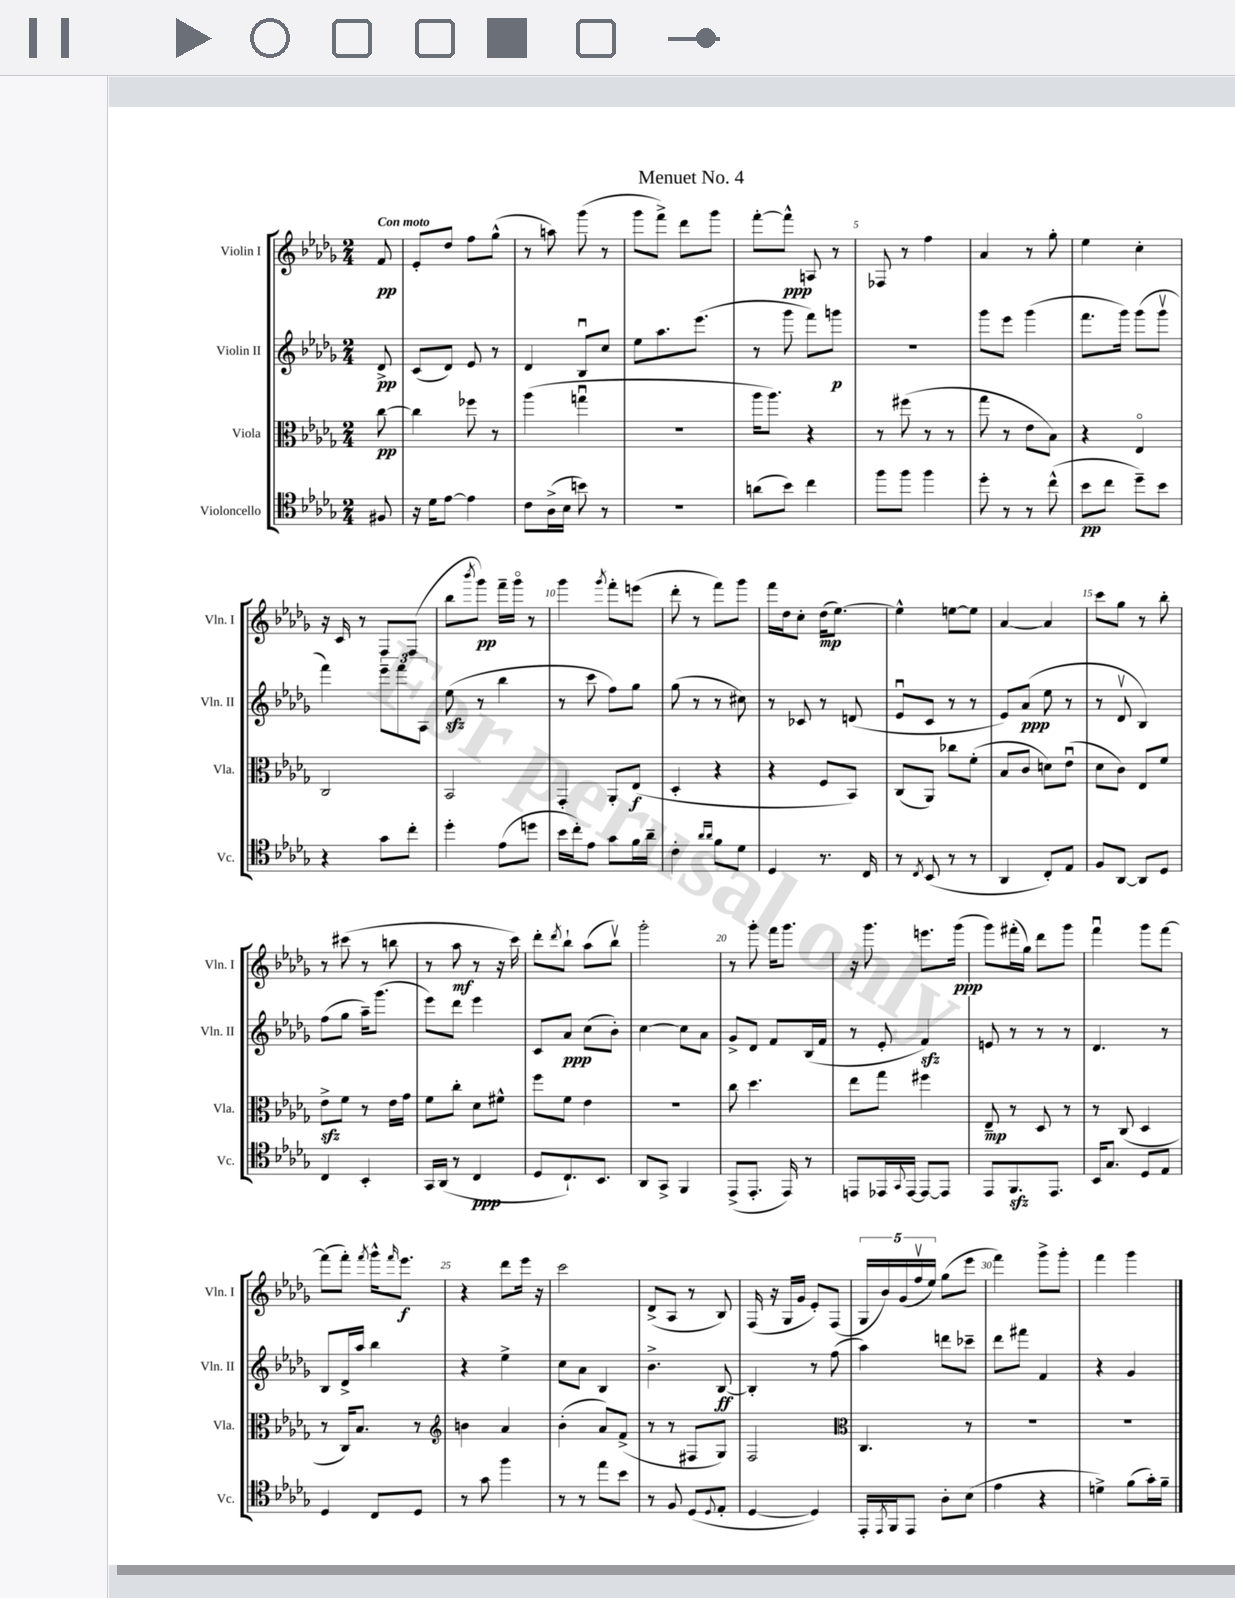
\header { title = "Menuet No. 4" }
<<
\new StaffGroup <<
\new Staff = "s0" \with { instrumentName = "Violin I" shortInstrumentName = "Vln. I" } {
    \clef treble \key des \major \numericTimeSignature \time 2/4 \partial 8 \tempo "Con moto"
    f'8\pp |
    ees'8-. des''8 f''8 ges''8-^( |
    r8 a''8) ges'''8( r8 |
    ges'''8 f'''8->) des'''8 ges'''8 |
    f'''8~-. f'''8-^\ppp a8 r8 |
    fes8 r8 f''4 |
    aes'4 r8 ges''8-. |
    ees''4 c''4-. |
    r16 c'16 r8 f8 f8( |
    bes''8 \acciaccatura { bes'''8 } ges'''8\pp) f'''16-- ges'''16\flageolet r8 |
    ges'''4 \acciaccatura { ges'''8 } f'''8-. e'''8( |
    des'''8-. r8 f'''8) ges'''8 |
    f'''16 des''16 c''8-. des''16\mp( ees''8.~) |
    ees''4-^ e''8~ e''8 |
    aes'4~ aes'4 |
    c'''8 ges''8 r8 bes''8-. |
    r8 cis'''8( r8 b''8 |
    r8 aes''8\mf r8 r16 c'''16) |
    des'''8-. \acciaccatura { des'''8 } bes''8-! aes''8( bes''8\upbow) |
    ges'''2-. |
    r8 ges'''8-. f'''16 ges'''8. |
    r16 ges'''8. e'''8. ges'''16\ppp( |
    ges'''8) fis'''16-.( ges''16) des'''8 ges'''8 |
    f'''4\downbow ges'''8 f'''8~ |
    f'''8( f'''8-.) \acciaccatura { f'''8 } ges'''16-^ \grace { f'''16 } ees'''8.\f |
    r4 des'''8 ees'''16 r16 |
    c'''2 |
    des'8->( aes8 r8 bes8) |
    f16( r16 ges16 ges'16 ees'8-.) f8( |
    \tuplet 5/4 { ges16 bes'16) ges'16( f''16\upbow ees''16) } ges''8( ees'''8 |
    f'''4) ges'''8-> ges'''8-. |
    f'''4 ges'''4 \bar "|." |
}
\new Staff = "s1" \with { instrumentName = "Violin II" shortInstrumentName = "Vln. II" } {
    \clef treble \key des \major \numericTimeSignature \time 2/4 \partial 8
    des'8->\pp |
    c'8( des'8) ees'8 r8 |
    des'4 bes8\downbow c''8 |
    ees''8 aes''8. ees'''8.( |
    r8 ges'''8 f'''8) g'''8\p |
    r2 |
    ges'''8 ees'''8 ges'''4( |
    f'''8. ges'''16) ges'''8( ges'''8\upbow |
    f'''4) \tuplet 3/2 { ees'''8-- f'''8 aes8 } |
    ees''8\sfz( r8 bes''4 |
    r8 c'''8 f''8) ges''8 |
    ges''8( r8 r8 cis''8) |
    r8 ces'8 r8 d'8( |
    ees'8\downbow c'8 r8 r8 |
    ees'8) aes'8\ppp( ees''8 r8 |
    r8 des'8\upbow bes4) |
    f''8( ges''8 aes''16--) ges'''8.( |
    ees'''8) des'''8 ees'''4 |
    c'8 aes'8\ppp c''8( bes'8-.) |
    c''4~ c''8 aes'8 |
    ges'8-> des'8 f'8 bes16( f'16 |
    r8 ees'8-. f'4\sfz) |
    e'8 r8 r8 r8 |
    des'4. r8 |
    bes8 des'16-> aes''16 bes''4 |
    r4 ees''4-> |
    c''8 aes'8 bes4 |
    bes'4.-> bes8~\ff |
    bes4-. r8 f''8( |
    aes''4) d'''8 ces'''8-- |
    des'''8 fis'''8 f'4 |
    r4 ges'4 \bar "|." |
}
\new Staff = "s2" \with { instrumentName = "Viola" shortInstrumentName = "Vla." } {
    \clef alto \key des \major \numericTimeSignature \time 2/4 \partial 8
    c''8~\pp |
    c''4 fes''8 r8 |
    aes''4( g''4\downbow |
    r2 |
    aes''16 aes''8.) r4 |
    r8 fis''8( r8 r8 |
    ges''8 r8 ees'8 bes8) |
    r4 ees4\flageolet |
    c2 |
    bes,2 |
    ges,4-. aes,8-. ees8\f( |
    des4-. r4 |
    r4 f8 bes,8) |
    c8( aes,8) ces''8 f'8-.( |
    bes8 c'8 d'8) ees'8\downbow( |
    des'8 c'8) ees8 f'8 |
    ees'8->\sfz f'8 r8 ees'16 ges'16 |
    f'8 c''8-. des'8 fis'8-^ |
    f''8 f'8 ees'4 |
    R2 |
    c''8 des''4. |
    ees''8 ges''8 fis''4 |
    ees8--\mp r8 des8 r8 |
    r8 c8( des4 |
    r8 c16) bes8. r8 |
    \clef treble b'4 aes'4 |
    bes'4-.( aes'8) f'8->( |
    r8 r8 fis8 ges8) |
    f2 |
    \clef alto c4. r8 |
    r2 |
    R2 \bar "|." |
}
\new Staff = "s3" \with { instrumentName = "Violoncello" shortInstrumentName = "Vc." } {
    \clef tenor \key des \major \numericTimeSignature \time 2/4 \partial 8
    fis8 |
    r16 des'16 ees'8~ ees'4 |
    c'8 aes16->( bes16 b'8) r8 |
    R2 |
    a'8( bes'8) c''4 |
    f''8 f''8 f''4 |
    des''8-. r8 r8 c''8-^( |
    bes'8\pp c''8 des''8--) bes'8 |
    r4 ges'8 c''8-. |
    des''4-. ees'8( d''8 |
    bes'16 c''16-.) ees'8 ges'8 f'16 aes'16-- |
    c'4-. \grace { aes'16 aes'16 } f'8 des'8 |
    des4 r8. c16 |
    r8 \acciaccatura { c8 } bes,8( r8 r8 |
    aes,4 c8-.) ees8 |
    f8 aes,8~ aes,8 des8 |
    c4 bes,4-. |
    ges,16 aes,16( r8 c4\ppp |
    des8 c8.-!) bes,8. |
    aes,8 ges,8-> f,4 |
    ees,8->( ees,8.-. ees,16) r8 |
    e,8 ees,16 \appoggiatura { ges,8 } ees,16~ ees,8~ ees,8 |
    ees,8 f,8.\sfz ees,8. |
    bes,16 ges8. des8 ees8 |
    des4 c8 des8 |
    r8 ges'8 f''4 |
    r8 r8 ees''8 bes'8 |
    r8 f8 des8( \appoggiatura { des8 } ees8-. |
    des4~ des4) |
    ees,16-. \acciaccatura { ees,8 } f,16 ees,8 aes8-. bes8( |
    ees'4 r4 |
    d'4->) f'8( ges'16-.) f'16-- \bar "|." |
}
>>
>>
\layout { \context { \Score \override BarNumber.break-visibility = ##(#f #t #t) barNumberVisibility = #(every-nth-bar-number-visible 5) } }
